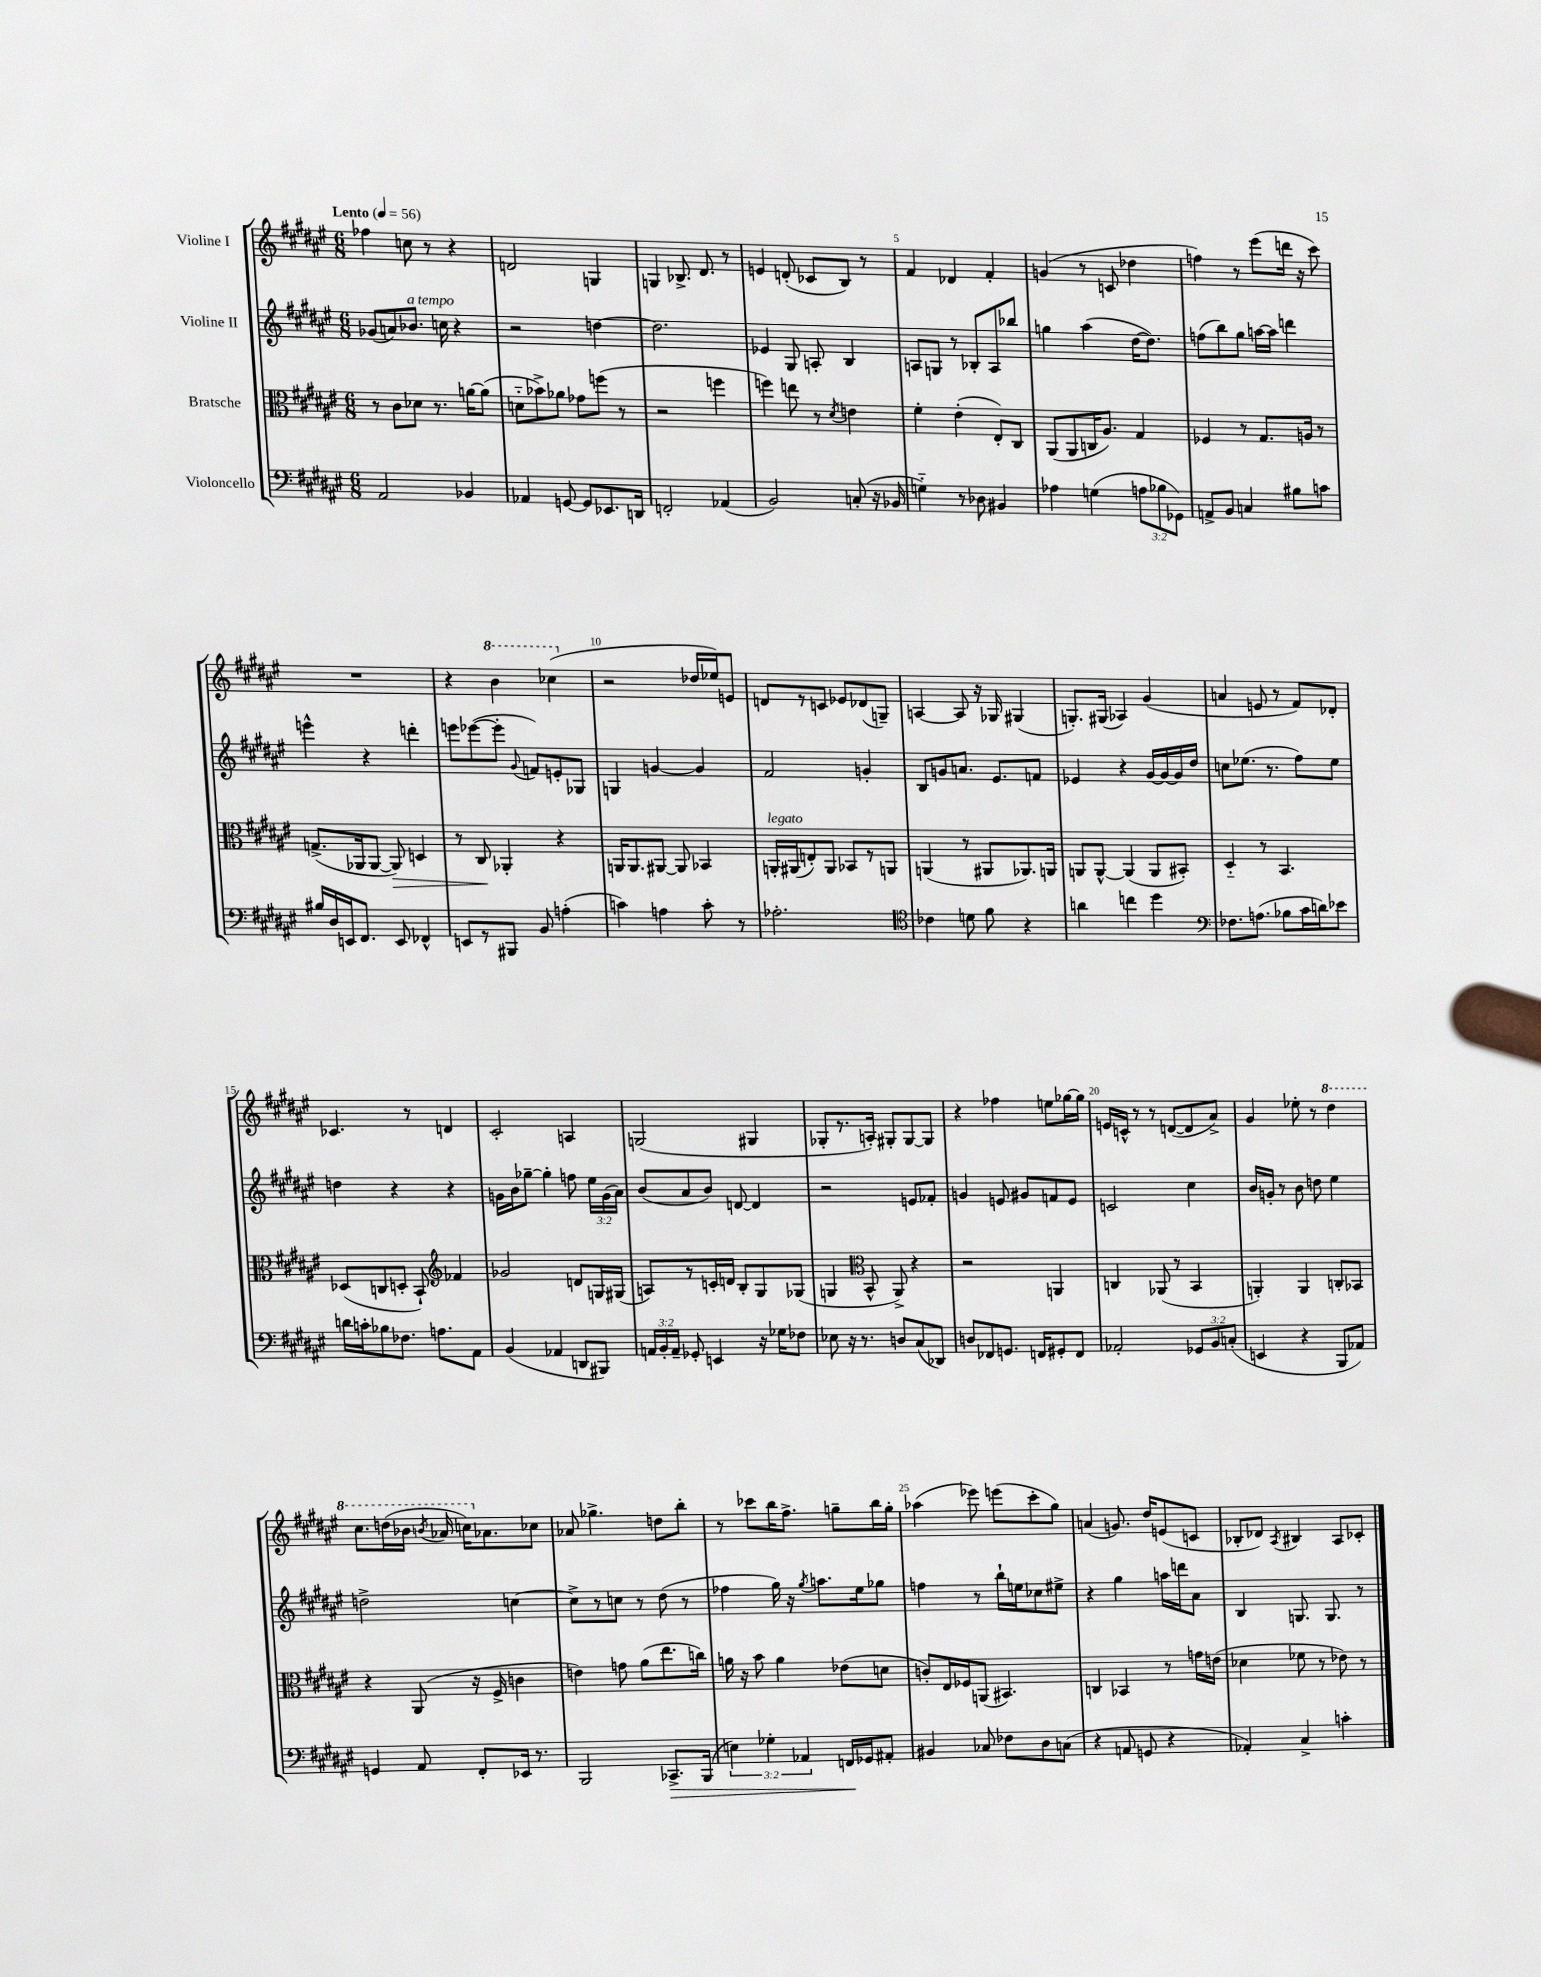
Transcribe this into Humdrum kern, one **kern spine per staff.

**kern	**dynam	**kern	**dynam	**kern	**kern
*part4	*part4	*part3	*part3	*part2	*part1
*staff4	*staff4	*staff3	*staff3	*staff2	*staff1
*I"Violoncello	*	*I"Bratsche	*	*I"Violine II	*I"Violine I
*clefF4	*	*clefC3	*	*clefG2	*clefG2
*k[f#c#g#d#a#e#]	*	*k[f#c#g#d#a#e#]	*	*k[f#c#g#d#a#e#]	*k[f#c#g#d#a#e#]
*M6/8	*	*M6/8	*	*M6/8	*M6/8
*MM56	*	*MM56	*	*MM56	*MM56
=1	=1	=1	=1	=1	=1
!	!	!	!	!	!LO:TX:a:B:t=Lento
2AA#/	.	8r	.	(8g-X/L	4ff-X\
.	.	8c#\L	.	8an/)	.
!	!	!	!	!LO:TX:a:i:t=a tempo	!
.	.	8d-X\J	.	8.b-X/J	8ccn\
.	.	8.r	.	.	8r
.	.	.	.	16ccn\	.
4BB-X/	.	.	.	4r	4r
.	.	[16an\KL	.	.	.
.	.	(8a\J]	.	.	.
=2	=2	=2	=2	=2	=2
4AA-X/	.	8dn\L	.	2r	2dn/
.	.	8b-X^\)	.	.	.
[8GGn/	.	8a-X\J	.	.	.
8GG/L]	.	8g-X\L	.	.	.
8.EE-X/	.	(8ffn\J	.	[4ddn\	4Gn/
.	.	8r	.	.	.
16DDn/Jk	.	.	.	.	.
=3	=3	=3	=3	=3	=3
2FFn'/	.	2r	.	2.dd\]	4Gn/
.	.	.	.	.	8.B-X^/
.	.	.	.	.	8.d#/
(4AA-X/	.	4ffn\	.	.	.
.	.	.	.	.	8r
=4	=4	=4	=4	=4	=4
2BB/)	.	4ffn\)	.	4e-X/	4en/
.	.	8een\	.	8G#/	(8dn'/
.	.	8r	.	8An'/	8c-X/L
.	.	8qd#/	.	.	.
(8Cn'/	.	4en\	.	4B/	8B/J)
16r	.	.	.	.	8r
16BB-X/	.	.	.	.	.
=5	=5	=5	=5	=5	=5
4Gn\)	.	4f#'\	.	8An/L	4f#/
.	.	.	.	8Gn/J	.
8r	.	(4e#'\	.	8r	4d-X/
8D-X\	.	.	.	8B-X'/L	.
4BB#X/	.	8E#'/L)	.	8A/	4f#'/
.	.	8C#/J	.	8bb-X/J	.
=6	=6	=6	=6	=6	=6
4A-X\	.	(8AA#/L	.	4ggn\	(4gn/
.	.	8AA#/	.	.	.
(4Gn\	.	16Cn/K	.	(4aa#\	8r
.	.	8.A#/J)	.	.	.
.	.	.	.	.	8cn/
12An\L	.	4G#/	.	[16dd#\KL	4dd-X\
.	.	.	.	8.dd#\J])	.
12B-X\	.	.	.	.	.
12GG-X\J)	.	.	.	.	.
=7	=7	=7	=7	=7	=7
8AAn^/L	.	4F-X/	.	(8ffn\L	4ffn\)
8BB/J	.	.	.	8bb\)	.
4Cn/	.	8r	.	8gg#\J	8r
.	.	8.G#/L	.	[16aan\LL	(8eee#\L
.	.	.	.	16aa\JJ]	.
8B#X\L	.	.	.	4dddn\	16dddn\Jk
.	.	16An/Jk	.	.	16r
8cn\J	.	8r	.	.	8ccc#\)
!!LO:LB:g=z
=8	=8	=8	=8	=8	=8
16B#X/LL	.	(8.Gn^/L	.	4eeen^^\	2.r
16D#/	.	.	.	.	.
16EEn/J	.	.	.	.	.
8.FF#/J	.	16AA-X/k	.	.	.
.	.	[8AA-/J	.	4r	.
!	!	!	!LO:HP:b	!	!
8EE/	.	8AA-/])	>	.	.
4FF-X^^/	.	4Dn/	.	4dddn'\	.
=9	=9	=9	=9	=9	=9
8EEn/L	.	8r	.	8eeen\L	4r
8r	.	8C#/	.	([8eee-X\	.
*	*	*	*	*	*8va
8BBB#X/J	.	4AA-X'/	]	8eee-'\J]	4bb\
.	.	.	.	8qqg#/	.
8BB/	.	.	.	8fn/L)	.
(4An'\	.	4r	.	8en'/	(4ccc-X\
.	.	.	.	8G-X/J	.
=10	=10	=10	=10	=10	=10
*	*	*	*	*	*X8va
4cn\)	.	16AAn/KL	.	4Gn/	2r
.	.	8.AA/	.	.	.
4An\	.	[8AA#X/J	.	[4gn/	.
.	.	8AA#/]	.	.	.
8c'\	.	4BB-X/	.	4g/]	16dd-X/LL
.	.	.	.	.	16ee-X/J)
8r	.	.	.	.	8en/J
=11	=11	=11	=11	=11	=11
!	!	!LO:TX:a:i:t=legato	!	!	!
2.A-X'\	.	16AAn'/LL	.	2f#/	8dn/L
.	.	(16AA#X/J	.	.	.
.	.	8En'/)	.	.	8r
.	.	8AA#/J	.	.	8cn/J
.	.	8BB-X/L	.	.	8e-X/L
.	.	8r	.	4gn'/	(8d-X/
.	.	8AAn/J	.	.	8Gn~/J)
=12	=12	=12	=12	=12	=12
*clefC4	*	*	*	*	*
4c-X\	.	(4AAn/	.	8B/L	[4An/
.	.	.	.	8gn/	.
8dn\	.	8r	.	8.an/J	8A/]
8f#\	.	8AA#X/L	.	.	16r
.	.	.	.	8.e#/L	16G-X/
4r	.	8.AA-X/)	.	.	(4G#X/
.	.	.	.	8fn/J	.
.	.	16AAn/Jk	.	.	.
=13	=13	=13	=13	=13	=13
4an\	.	8AAn/L	.	4e-X/	8.Gn'/L)
.	.	[8AA^^/J	.	.	.
.	.	.	.	.	(16G#X/Jk
4ccn\	.	(4AA/]	.	4r	4A-X/)
4dd#\	.	8AA/L	.	[16g#/LL	(4g#/
.	.	.	.	16g#/_	.
.	.	8BB#X'/J)	.	16g#/]	.
.	.	.	.	16dd#/JJ	.
=14	=14	=14	=14	=14	=14
*clefF4	*	*	*	*	*
8.F-X\L	.	4D#/	.	8ccn\L	4an/
.	.	.	.	(8.ee-X\J	.
(8.An\J	.	.	.	.	.
.	.	8r	.	.	8en/
.	.	.	.	8.r	.
8B-X\L	.	4.BB/	.	.	8r
16c#\L	.	.	.	8ff#\L)	8f#/L)
16dn\J)	.	.	.	.	.
8e-X\J	.	.	.	8ee-\J	8d-X'/J
!!LO:LB:g=z
=15	=15	=15	=15	=15	=15
16dn\LL	.	(8D-X/L	.	4ddn\	4.c-X/
16cn'\J	.	.	.	.	.
8B-X\	.	8Cn/	.	.	.
8.F-X\J	.	8Dn'/J	.	4r	.
.	.	8BB`/)	.	.	8r
8.An\L	.	.	.	.	.
*	*	*clefG2	*	*	*
.	.	4f-X/	.	4r	4dn/
8AA#\J	.	.	.	.	.
=16	=16	=16	=16	=16	=16
(4BB/	.	2g-X/	.	16gn\LL	2c#'/
.	.	.	.	16b\J	.
.	.	.	.	[8gg-X~\J	.
4AA-X/	.	.	.	4gg-'\]	.
8DDn/L	.	8dn/L	.	8ffn\	4An/
8BBB#X/J)	.	16Gn/L	.	24ee#\LL	.
.	.	.	.	(24g\	.
.	.	(16G#X/JJ	.	.	.
.	.	.	.	24a#\JJ)	.
=17	=17	=17	=17	=17	=17
24AAn/LL	.	8An/L)	.	(8b/L	(2Gn/
24BB'/	.	.	.	.	.
24AA~/JJ	.	.	.	.	.
8GG-X'/	.	8r	.	8a#/	.
4EEn/	.	16cn'/L	.	8b/J)	.
.	.	16dn/JJ	.	.	.
.	.	8B'/L	.	[8dn/	.
16r	.	8G#/	.	4d/]	4G#X/
16G-X\KL	.	.	.	.	.
8F-X\J	.	(8G-X/J	.	.	.
=18	=18	=18	=18	=18	=18
8E-X\	.	4Gn/	.	2r	8G-X'/L
16r	.	.	.	.	8.r
8.r	.	.	.	.	.
*	*	*clefC3	*	*	*
.	.	8BB^^/	.	.	.
.	.	.	.	.	16An'/Jk)
8Dn/L	.	8AA#^/)	.	.	8G#X'/L
(8C#/	.	4r	.	8en/L	[8G#/
8DD-X/J)	.	.	.	8f-X'/J	8G#/J]
=19	=19	=19	=19	=19	=19
8Dn/L	.	2r	.	4gn/	4r
8FF-X/	.	.	.	.	.
8.GGn/J	.	.	.	8en/	4ff-X\
.	.	.	.	8g#X/L	.
16FFn/KL	.	.	.	.	.
8GG#X'/	.	4AAn/	.	8fn/	8een\L
8FF/J	.	.	.	8e/J	[16gg-X\L
.	.	.	.	.	16gg-\JJ]
=20	=20	=20	=20	=20	=20
2AA-X'/	.	4Cn/	.	2cn/	16en/LL
.	.	.	.	.	16cn^^/JJ
.	.	.	.	.	8r
.	.	(8AA-X/	.	.	8r
.	.	8r	.	.	([8dn/L
12GG-X/L	.	4BB/	.	4cc#\	8d/]
12BB/	.	.	.	.	.
.	.	.	.	.	8a#^/J)
(12Cn'/J	.	.	.	.	.
=21	=21	=21	=21	=21	=21
4EEn/	.	4AAn'/)	.	16b/LL	4g#/
.	.	.	.	16gn'/JJ	.
.	.	.	.	8r	.
4r	.	4AA/	.	8b\	8ee-X'\
.	.	.	.	8ddn\	8r
*	*	*	*	*	*8va
8BBB/L	.	8Cn'/L	.	4ee#\	4ddd#\
8AA-X/J)	.	8BB-X/J	.	.	.
!!LO:LB:g=z
=22	=22	=22	=22	=22	=22
4GGn/	.	4r	.	2ddn^\	8.ccc#\L
.	.	.	.	.	(16dddn\L
8AA#/	.	(8AA#/	.	.	16bb-X\JJ
.	.	.	.	.	8qbbn/
.	.	.	.	.	16aa-X/
8FF#'/L	.	16r	.	.	16cccn\KL)
*	*	*	*	*	*X8va
.	.	16F#^/	.	.	8.a-X\
16EE-X/Jk	.	4cn\	.	[4ccn\	.
8.r	.	.	.	.	.
.	.	.	.	.	8cc-X\J
=23	=23	=23	=23	=23	=23
2BBB/	.	4en\)	.	8cc^\L]	8a-X/
.	.	.	.	8r	4.gg-X^\
.	.	8gn\	.	8ccn\J	.
.	.	(8a#\L	.	8r	.
!	!LO:HP:b	!	!	!	!
8.CC-X^/L	>	8.ee#\	.	(8dd#\	8ddn\L
.	.	.	.	8r	8bb'\J
(16BBB/Jk	.	16ccn\Jk)	.	.	.
=24	=24	=24	=24	=24	=24
6En\)	.	16an\	.	4ff-X\	8r
.	.	16r	.	.	.
.	.	8b\	.	.	8ccc-X\L
6G-X'\	.	.	.	.	.
.	.	4a\	.	16gg#\)	16bb\K
.	.	.	.	16r	8.ff#^\J
6AA-X/	.	.	.	.	.
.	.	.	.	8qgg#/	.
.	.	.	.	8.aan\L	.
16FFn/LL	.	(8e-X\L	.	.	8ggn~\L
16GG-X/J	]	.	.	16ee#\k	.
8AA#X'/J	.	8dn\J	.	8gg-X\J	16bb\L
.	.	.	.	.	16gg'\JJ
=25	=25	=25	=25	=25	=25
4BB#X/	.	8cn'/L)	.	4ffn\	(4aa-X\
.	.	16E#/L	.	.	.
.	.	16F-X/J	.	.	.
8C-X/	.	(8AAn/J	.	8r	8eee-X\)
8F-X\L	.	4.BB#X/)	.	16bb`\LL	(8eeen\L
.	.	.	.	16een\J	.
8D#\	.	.	.	8cc-X\	8ccc#'\
(8Cn\J	.	.	.	8ee#X^\J	8gg#\J)
=26	=26	=26	=26	=26	=26
4r	.	4Cn/	.	4r	(4an/
8AAn/	.	4BB-X/	.	4gg#\	8.gn/)
8GGn/	.	.	.	.	.
.	.	.	.	.	16dd#/KL
4r	.	8r	.	16aan\LL	(8en/
.	.	.	.	16dddn\J	.
.	.	16gn\LL	.	8a#\J	8cn/J
.	.	(16en\JJ	.	.	.
=27	=27	=27	=27	=27	=27
4AA-X'/)	.	4d-X\	.	4B/	8B-X'/L
.	.	.	.	.	8d-X/J)
.	.	.	.	.	8qA#/
4C#^/	.	8f-X\	.	8.Gn/	4B#X/
.	.	8r	.	.	.
.	.	.	.	8.G/	.
4cn'\	.	8e-X\)	.	.	8A#/L
.	.	8r	.	8r	8c-X'/J
==	==	==	==	==	==
*-	*-	*-	*-	*-	*-
